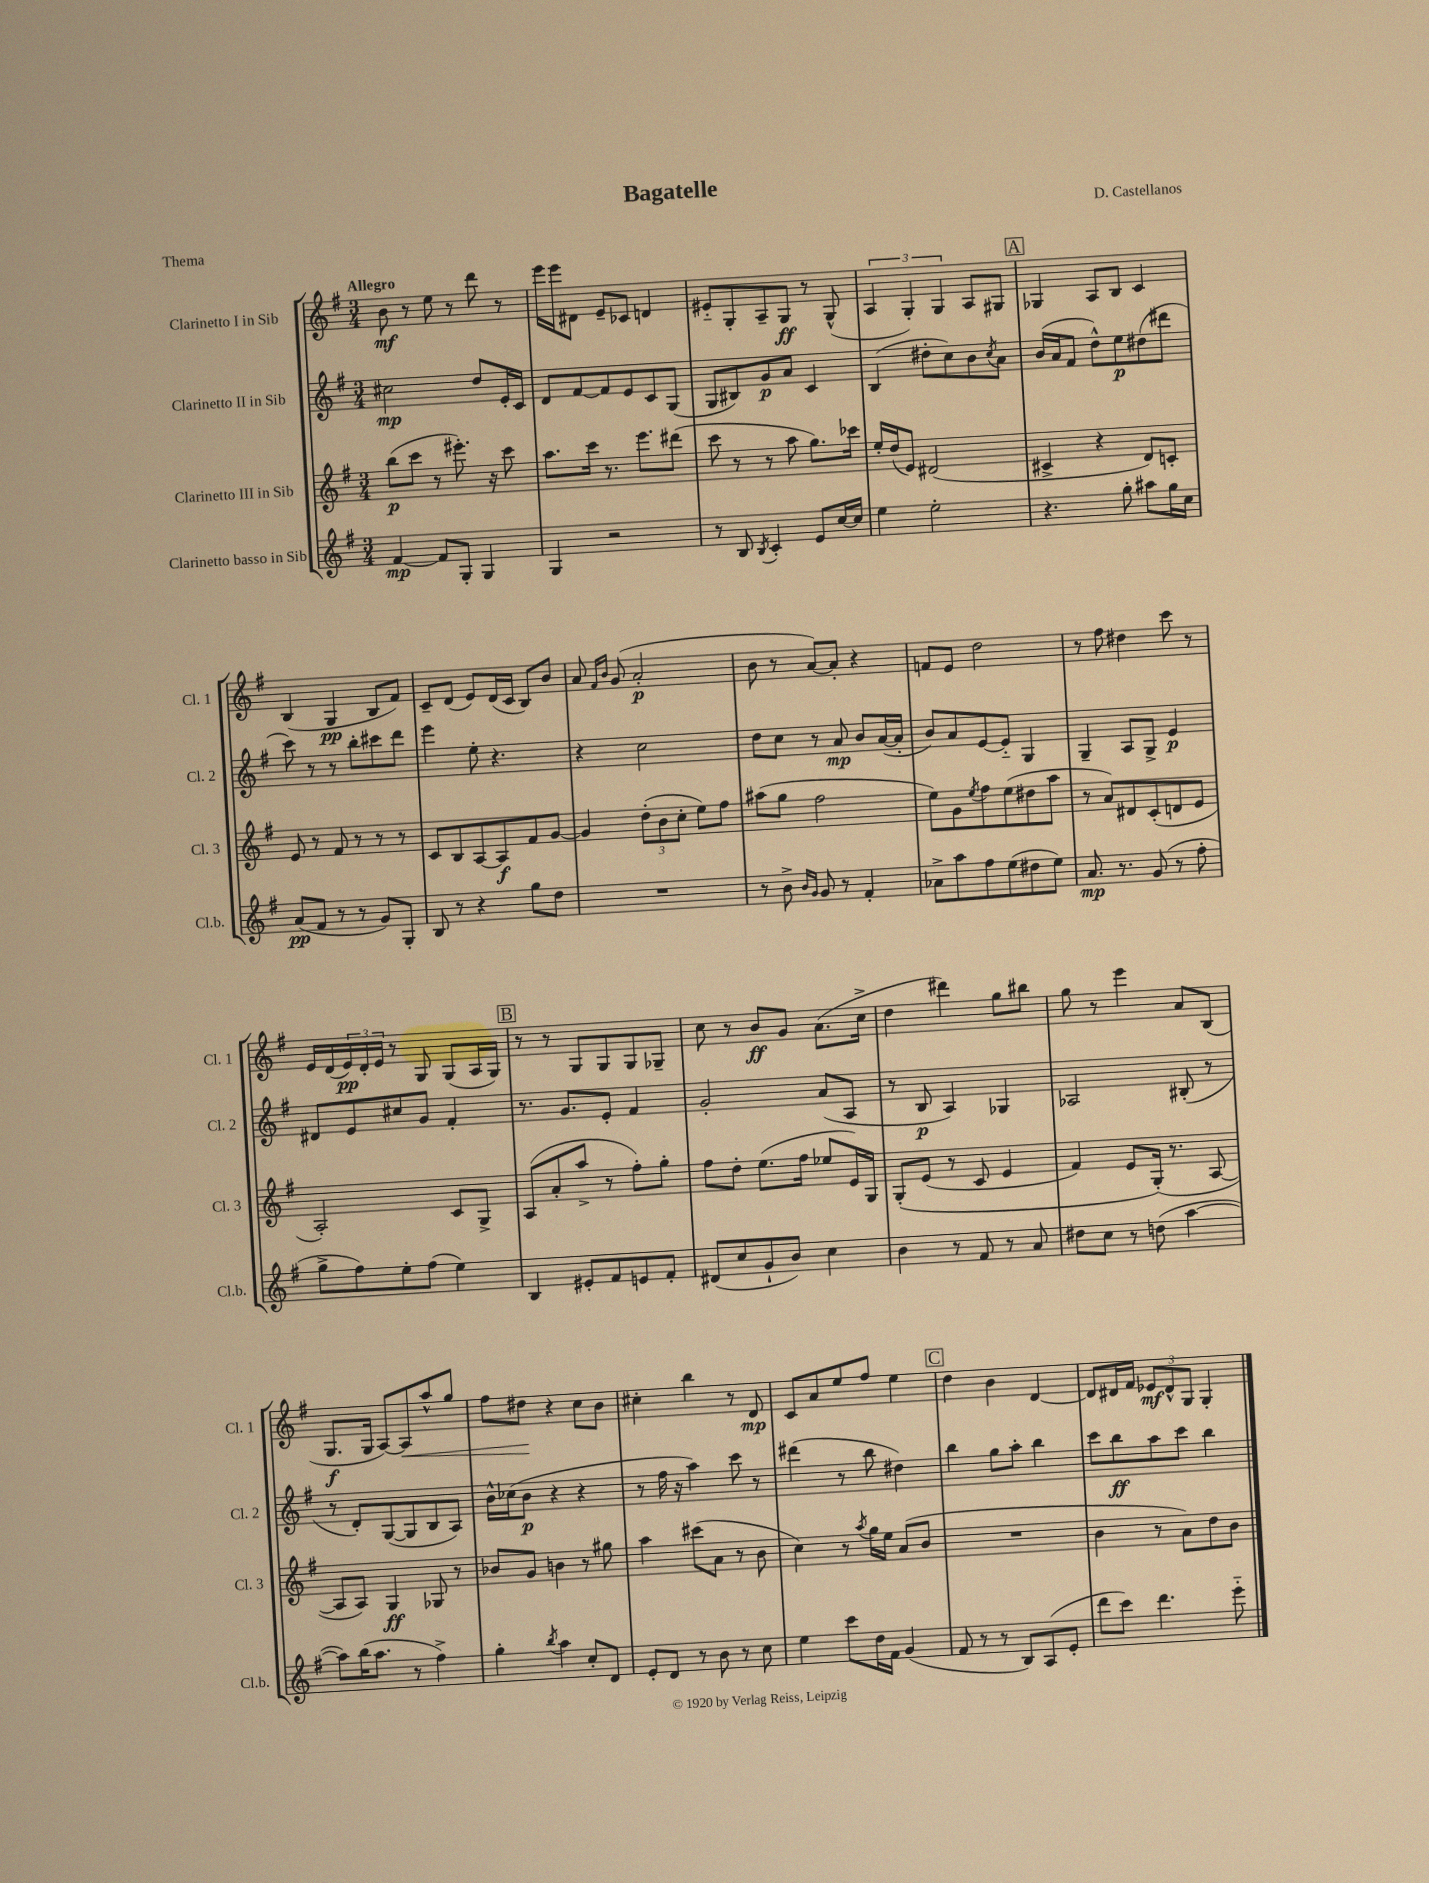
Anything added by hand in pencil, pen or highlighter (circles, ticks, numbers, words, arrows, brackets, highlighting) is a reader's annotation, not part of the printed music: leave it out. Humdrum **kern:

**kern	**dynam	**kern	**dynam	**kern	**dynam	**kern	**dynam
*part4	*part4	*part3	*part3	*part2	*part2	*part1	*part1
*staff4	*staff4	*staff3	*staff3	*staff2	*staff2	*staff1	*staff1
*I"Clarinetto basso in Sib	*	*I"Clarinetto III in Sib	*	*I"Clarinetto II in Sib	*	*I"Clarinetto I in Sib	*
*I'Cl.b.	*	*I'Cl. 3	*	*I'Cl. 2	*	*I'Cl. 1	*
*clefG2	*	*clefG2	*	*clefG2	*	*clefG2	*
*k[f#]	*	*k[f#]	*	*k[f#]	*	*k[f#]	*
*M3/4	*	*M3/4	*	*M3/4	*	*M3/4	*
=1	=1	=1	=1	=1	=1	=1	=1
!	!	!	!	!	!	!LO:TX:a:B:t=Allegro	!
[4f#/	mp	(8bb\L	p	2cc#X\	mp	8b\	mf
.	.	8ccc\J	.	.	.	8r	.
8f#/L]	.	8r	.	.	.	8ee\	.
8G'/J	.	8.eee#X'\)	.	.	.	8r	.
4G/	.	.	.	8dd/L	.	8ddd\	.
.	.	16r	.	.	.	.	.
.	.	8ccc\	.	16e'/L	.	8r	.
.	.	.	.	16c/JJ	.	.	.
=2	=2	=2	=2	=2	=2	=2	=2
4G/	.	8.aa\L	.	8d/L	.	16eee\LL	.
.	.	.	.	.	.	16eee\J	.
.	.	.	.	[8f#/	.	8d#X\J	.
.	.	16ccc\Jk	.	.	.	.	.
2r	.	8.r	.	8f#/]	.	8e~/L	.
.	.	.	.	8e/	.	8c-X/J	.
.	.	8.eee\L	.	.	.	.	.
.	.	.	.	8c/	.	4dn/	.
.	.	(8ddd#X\J	.	(8G/J	.	.	.
=3	=3	=3	=3	=3	=3	=3	=3
8r	.	8ccc\	.	8G/L	.	8e#X/L	.
8B/	.	8r	.	8B#X/)	.	8G'/	.
8qB/	.	.	.	.	.	.	.
4c'/	.	8r	.	8g/	p	8A~/	.
.	.	8aa\	.	8a/J	.	8G/J	ff
8e/L	.	8.gg\L)	.	4c/	.	8r	.
[16cc/L	.	.	.	.	.	(8G^^/	.
16cc/JJ]	.	16ccc-X\Jk	.	.	.	.	.
=4	=4	=4	=4	=4	=4	=4	=4
4ee\	.	16ee'/LL	.	(4B/	.	6A/	.
.	.	(16dd/J	.	.	.	.	.
.	.	8e/J)	.	.	.	.	.
.	.	.	.	.	.	6G'/)	.
2ee'\	.	(2d#X/	.	8dd#X'\L	.	.	.
.	.	.	.	.	.	6G/	.
.	.	.	.	8cc\)	.	.	.
.	.	.	.	8b\	.	8A/L	.
.	.	.	.	8qcc/	.	.	.
.	.	.	.	8a\J	.	8G#X/J	.
!!LO:REH:place=s1:t=A
=5	=5	=5	=5	=5	=5	=5	=5
4.r	.	4c#X^/	.	(16b/LL	.	4G-X/	.
.	.	.	.	16a/J	.	.	.
.	.	.	.	8f#/J	.	.	.
.	.	4r	.	8dd^^\L)	.	8A/L	.
8gg'\	.	.	.	8ee\	p	8B/J	.
8aa#X\L	.	8d/L)	.	(8dd#X\	.	4c/	.
16gg\L	.	8cn'/J	.	8ddd#X\J	.	.	.
16cc\JJ	.	.	.	.	.	.	.
!!LO:LB:g=z
=6	=6	=6	=6	=6	=6	=6	=6
(8a/L	pp	8e/	.	8ccc\)	.	(4B/	.
8f#/J	.	8r	.	8r	.	.	.
8r	.	8f#/	.	8r	.	4G/	pp
8r	.	8r	.	8bb'\L	.	.	.
8g/L)	.	8r	.	8ccc#X\	.	8B/L	.
8G'/J	.	8r	.	8ddd\J	.	8f#/J)	.
=7	=7	=7	=7	=7	=7	=7	=7
8B/	.	8c/L	.	4eee\	.	8c~/L	.
8r	.	8B/	.	.	.	(8d/J	.
4r	.	[8A/	.	8ee'\	.	8e/L)	.
.	.	8A/]	f	4.r	.	(16d/L	.
.	.	.	.	.	.	16c/JJ	.
8gg\L	.	8f#/	.	.	.	8B/L)	.
8dd\J	.	[8g/J	.	.	.	8b/J	.
=8	=8	=8	=8	=8	=8	=8	=8
2.r	.	4g/]	.	4r	.	8a/	.
.	.	.	.	.	.	16qqf#/LL	.
.	.	.	.	.	.	16qqb/JJ	.
.	.	.	.	.	.	(8g/	.
.	.	(12dd'\L	.	2cc\	.	2a'/	p
.	.	12b\	.	.	.	.	.
.	.	12cc'\J	.	.	.	.	.
.	.	8ee\L)	.	.	.	.	.
.	.	8ff#\J	.	.	.	.	.
=9	=9	=9	=9	=9	=9	=9	=9
8r	.	(8aa#X\L	.	8dd\L	.	8b\	.
8b^\	.	8gg\J	.	8cc\J	.	8r	.
16qqb/LL	.	.	.	.	.	.	.
16qqg/JJ	.	.	.	.	.	.	.
8g/	.	2ff#\	.	8r	.	[8a/L)	.
8r	.	.	.	8a/	mp	8a'/J]	.
4f#'/	.	.	.	8b/L	.	4r	.
.	.	.	.	([16a/L	.	.	.
.	.	.	.	16a'/JJ]	.	.	.
=10	=10	=10	=10	=10	=10	=10	=10
8a-X^\L	.	8ee\L)	.	8b/L)	.	8fn/L	.
8aa\	.	8g\	.	8a/	.	8e/J	.
.	.	8qee/	.	.	.	.	.
8ff#\	.	8ff#\	.	[8e/	.	2dd\	.
(8ee\	.	(8ee\	.	8e/J]	.	.	.
8dd#X\	.	8dd#X\	.	4G/	.	.	.
8ee\J)	.	8aa\J	.	.	.	.	.
=11	=11	=11	=11	=11	=11	=11	=11
8.a/	mp	8r	.	4G~/	.	8r	.
.	.	8a/L)	.	.	.	8ff#\	.
8.r	.	.	.	.	.	.	.
.	.	8d#X/	.	8A/L	.	4dd#X\	.
(8g/	.	(8c'/	.	8G^/J	.	.	.
8r	.	8dn/	.	4e/	p	8ccc\	.
8ff#'\	.	8e/J	.	.	.	8r	.
!!LO:LB:g=z
=12	=12	=12	=12	=12	=12	=12	=12
8gg^\L	.	2A'/)	.	8d#X/L	.	16e/LL	.
.	.	.	.	.	.	(16d/	.
8ff#\)	.	.	.	8e/	.	24e/)	pp
.	.	.	.	.	.	24d'/	.
.	.	.	.	.	.	24e/JJ	.
8ee'\	.	.	.	8cc#X/	.	8r	.
(8ff#\J	.	.	.	8g/J	.	8G/	.
4ee\)	.	8c/L	.	4f#'/	.	(8G/L	.
.	.	8G^/J	.	.	.	16A/L	.
.	.	.	.	.	.	16G/JJ)	.
!!LO:REH:place=s1:t=B
=13	=13	=13	=13	=13	=13	=13	=13
4B/	.	(8A/L	.	8.r	.	8r	.
.	.	8a'/	.	.	.	8r	.
.	.	.	.	8.g/L	.	.	.
8e#X'/L	.	8aa^/J	.	.	.	8G/L	.
8f#/	.	8r	.	8e'/J	.	8G/	.
8en/	.	8ff#'\L)	.	4f#/	.	8G/	.
8f#'/J	.	8gg'\J	.	.	.	8G-X~/J	.
=14	=14	=14	=14	=14	=14	=14	=14
(8d#X/L	.	8ff#\L	.	2g'/	.	8cc\	.
8cc/	.	8dd'\J	.	.	.	8r	.
8g`/	.	(8.ee\L	.	.	.	8b/L	ff
8b/J)	.	.	.	.	.	8g/J	.
.	.	16ff#\Jk	.	.	.	.	.
4cc\	.	8ee-X/L	.	(8a/L	.	(8.a\L	.
.	.	16e/L)	.	8A/J	.	.	.
.	.	16G/JJ	.	.	.	16cc^\Jk	.
=15	=15	=15	=15	=15	=15	=15	=15
4b\	.	(8G'/L	.	8r	.	4dd\	.
.	.	(8e/J	.	8B/	p	.	.
8r	.	8r	.	4A/)	.	4ddd#X\)	.
8f#/	.	8c/	.	.	.	.	.
8r	.	4e/	.	4G-X/	.	8gg\L	.
8a/	.	.	.	.	.	8bb#X\J	.
=16	=16	=16	=16	=16	=16	=16	=16
8dd#X\L	.	4f#/)	.	2A-X/	.	8gg\	.
8cc\J	.	.	.	.	.	8r	.
8r	.	8e/L	.	.	.	4eee\	.
(8ddn\	.	(16G'/Jk)	.	.	.	.	.
.	.	8.r	.	.	.	.	.
[4aa\	.	.	.	(8B#X'/	.	8a/L	.
.	.	[8A/	.	8r	.	(8B/J	.
!!LO:LB:g=z
=17	=17	=17	=17	=17	=17	=17	=17
8aa\L])	.	8A/L]	.	8r	.	8.G/L	f
(16bb\K	.	8A/J)	.	8d'/L)	.	.	.
8.aa\J	.	.	.	.	.	16G/Jk	.
.	.	4G/	ff	([8G/	.	[8A/L)	.
!	!	!	!	!	!	!	!LO:HP:b
8r	.	.	.	8G/]	.	8A/]	<
4ff#^\)	.	8G-X/	.	8B/	.	8aa^^/	.
.	.	8r	.	8A/J)	.	8gg/J	.
=18	=18	=18	=18	=18	=18	=18	=18
4gg'\	.	8b-X/L	.	16b^^\LL	.	8ff#\L	.
.	.	.	.	(16cc-X\J	.	.	.
.	.	8g/J	.	8b\J	p	8dd#X\J	.
8qbb/	.	.	.	.	.	.	.
4aa\	.	4bn\	.	4r	.	4r	[
8cc'/L	.	8r	.	4r	.	8cc\L	.
8d/J	.	8gg#X\	.	.	.	8b\J	.
=19	=19	=19	=19	=19	=19	=19	=19
8e'/L	.	4aa\	.	8r	.	4cc#X'\	.
8d/J	.	.	.	16ff#\	.	.	.
.	.	.	.	16r	.	.	.
8r	.	(8ccc#X\L	.	4aa\)	.	4bb\	.
8b\	.	8a\J	.	.	.	.	.
8r	.	8r	.	8ccc\	.	8r	.
8cc\	.	8b\	.	8r	.	8d/	mp
=20	=20	=20	=20	=20	=20	=20	=20
4ee\	.	4cc\)	.	(4ddd#X\	.	8c/L	.
.	.	.	.	.	.	8a/	.
8ccc\L	.	8r	.	8r	.	8ee/	.
.	.	8qaa/	.	.	.	.	.
16dd\L	.	16gg\LL	.	8bb\	.	8ff#/J	.
16f#\JJ	.	16ee\JJ	.	.	.	.	.
(4g/	.	(8a/L	.	4dd#X\)	.	4ee\	.
.	.	8b/J	.	.	.	.	.
!!LO:REH:place=s1:t=C
=21	=21	=21	=21	=21	=21	=21	=21
8f#/	.	2.r	.	4bb\	.	4dd\	.
8r	.	.	.	.	.	.	.
8r	.	.	.	8gg\L	.	4b\	.
8B/L)	.	.	.	8aa'\J	.	.	.
(8A/	.	.	.	4bb\	.	[4d/	.
8e'/J	.	.	.	.	.	.	.
=22	=22	=22	=22	=22	=22	=22	=22
8ddd\L	.	4b\	.	8ccc\L	.	8d/L]	.
8ccc\J)	.	.	.	8bb\	ff	16d#X/L	.
.	.	.	.	.	.	16f#/JJ	.
4.ddd\	.	8r	.	8aa\	.	12e-X/L	mf
.	.	.	.	.	.	12d#^^/	.
.	.	8a\L)	.	8ccc\J	.	.	.
.	.	.	.	.	.	12G/J	.
.	.	8dd\	.	4bb\	.	4G'/	.
8eee\	.	8b\J	.	.	.	.	.
==	==	==	==	==	==	==	==
*-	*-	*-	*-	*-	*-	*-	*-
